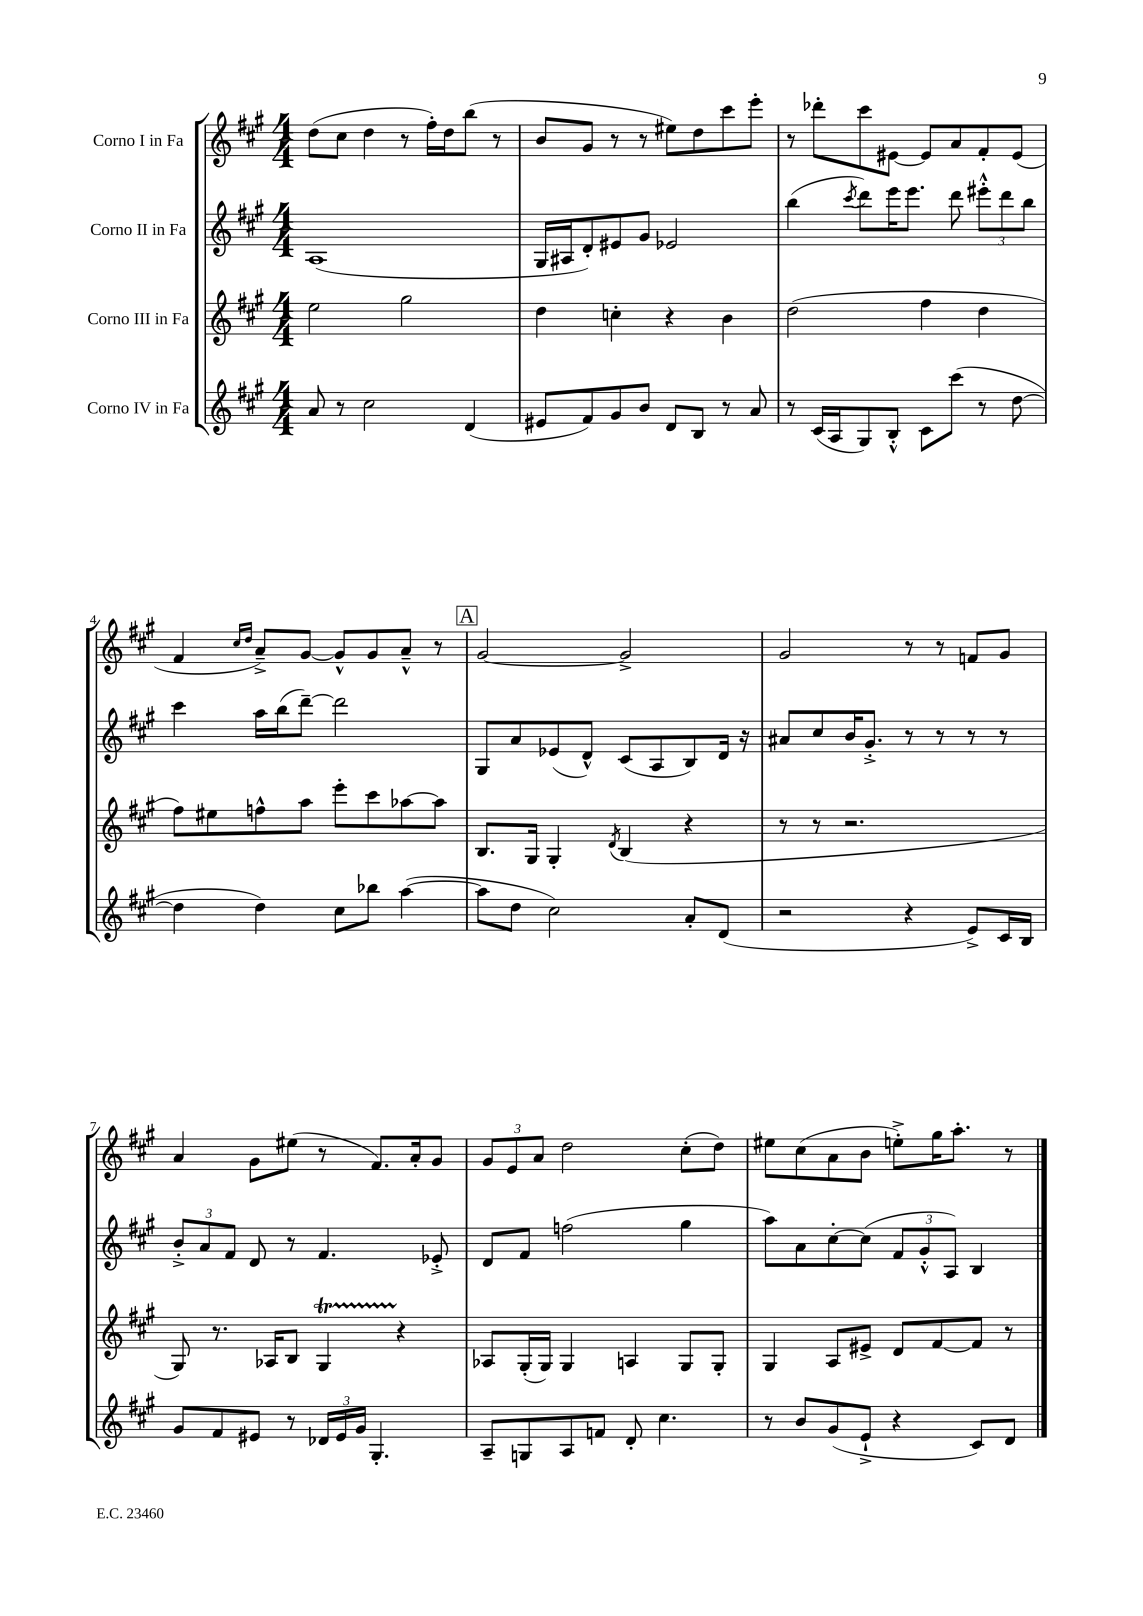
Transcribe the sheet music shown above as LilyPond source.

<<
\new StaffGroup <<
\new Staff = "s0" \with { instrumentName = "Corno I in Fa" } {
    \clef treble \key a \major \numericTimeSignature \time 4/4
    \autoBeamOff d''8[( cis''8] d''4 r8 fis''16[-.) d''16 b''8]( r8 |
    b'8[ gis'8] r8 r8 eis''8[) d''8 cis'''8 e'''8]-. |
    r8 des'''8[-. cis'''8 eis'8]~ eis'8[ a'8 fis'8-. eis'8]( |
    fis'4 \grace { cis''16[ d''16] } a'8[--->) gis'8]~ gis'8[-^ gis'8 a'8]---^ r8 |
    \mark \markup { \box "A" } gis'2~ gis'2-> |
    gis'2 r8 r8 f'8[ gis'8] |
    a'4 gis'8[ eis''8]( r8 fis'8.[) a'16-. gis'8] |
    \tuplet 3/2 { gis'8[ e'8 a'8] } d''2 cis''8[-.( d''8]) |
    eis''8[ cis''8( a'8 b'8] e''8[-.->) gis''16 a''8.]-. r8 \bar "|." |
}
\new Staff = "s1" \with { instrumentName = "Corno II in Fa" } {
    \clef treble \key a \major \numericTimeSignature \time 4/4
    \autoBeamOff a1( |
    gis16[ ais16 d'8-.) eis'8 gis'8] ees'2 |
    b''4( \acciaccatura { cis'''8 } d'''8[) e'''16 e'''8.] d'''8 \tuplet 3/2 { eis'''8[-.-^ d'''8 b''8] } |
    cis'''4 a''16[ b''16( d'''8]~--) d'''2 |
    \mark \markup { \box "A" } gis8[ a'8 ees'8( d'8]-^) cis'8[( a8 b8) d'16] r16 |
    ais'8[ cis''8 b'16 gis'8.]-.-> r8 r8 r8 r8 |
    \tuplet 3/2 { b'8[-.-> a'8 fis'8] } d'8 r8 fis'4. ees'8-.-> |
    d'8[ fis'8] f''2( gis''4 |
    a''8[) a'8 cis''8~-. cis''8]( \tuplet 3/2 { fis'8[ gis'8-.-^ a8]) } b4 \bar "|." |
}
\new Staff = "s2" \with { instrumentName = "Corno III in Fa" } {
    \clef treble \key a \major \numericTimeSignature \time 4/4
    \autoBeamOff e''2 gis''2 |
    d''4 c''4-. r4 b'4 |
    d''2( fis''4 d''4 |
    fis''8[) eis''8 f''8-^ a''8] e'''8[-. cis'''8 aes''8~ aes''8] |
    \mark \markup { \box "A" } b8.[ gis16] gis4-. \acciaccatura { d'8 } b4( r4 |
    r8 r8 r2. |
    gis8) r8. aes16[ b8] gis4\startTrillSpan r4\stopTrillSpan |
    aes8[ gis16-.( gis16]) gis4 a4 gis8[ gis8]-. |
    gis4 a8[ eis'8]-> d'8[ fis'8~ fis'8] r8 \bar "|." |
}
\new Staff = "s3" \with { instrumentName = "Corno IV in Fa" } {
    \clef treble \key a \major \numericTimeSignature \time 4/4
    \autoBeamOff a'8 r8 cis''2 d'4( |
    eis'8[ fis'8) gis'8 b'8] d'8[ b8] r8 a'8 |
    r8 cis'16[( a16 gis8) b8]-.-^ cis'8[ cis'''8]( r8 d''8~ |
    d''4 d''4) cis''8[ bes''8] a''4~( |
    \mark \markup { \box "A" } a''8[ d''8] cis''2) a'8[-. d'8]( |
    r2 r4 e'8[->) cis'16 b16] |
    gis'8[ fis'8 eis'8] r8 \tuplet 3/2 { des'16[ eis'16 gis'16] } gis4.-. |
    a8[-- g8 a8 f'8] d'8-. cis''4. |
    r8 b'8[ gis'8( e'8]-!-> r4 cis'8[) d'8] \bar "|." |
}
>>
>>
